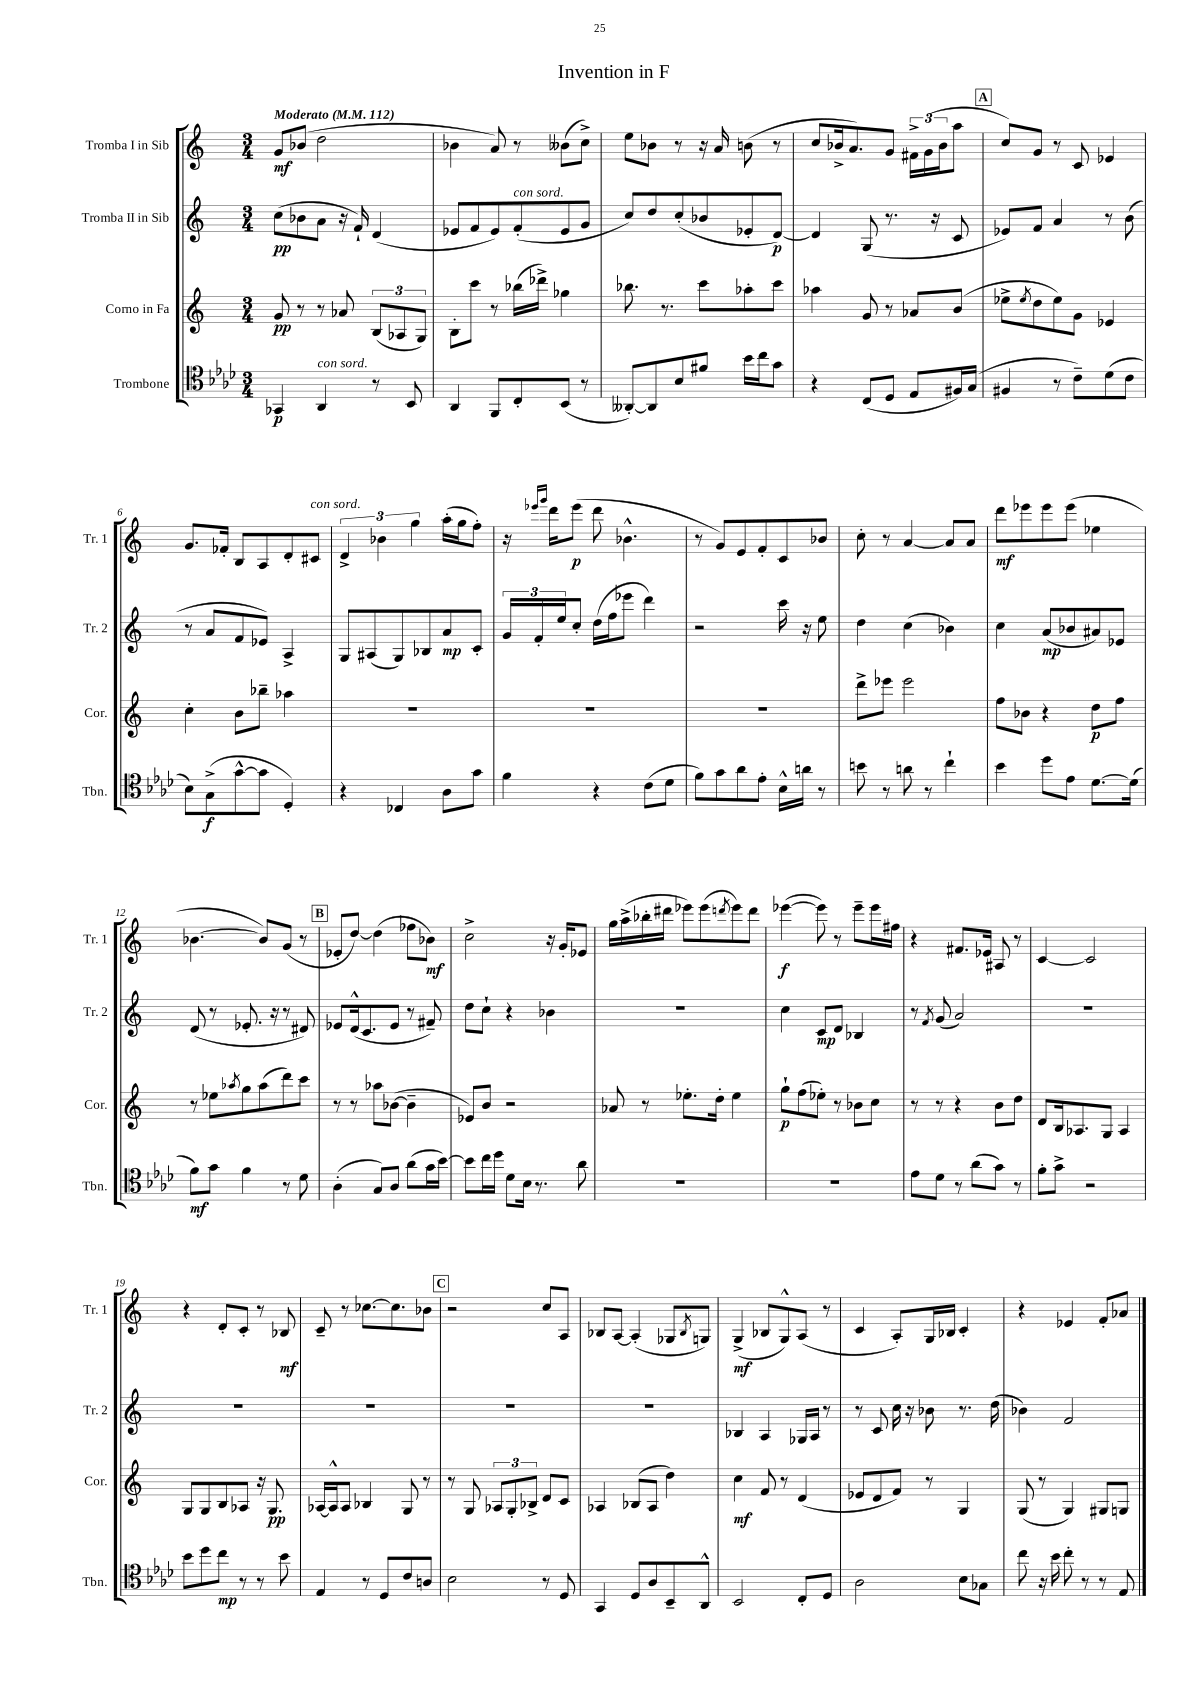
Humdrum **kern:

**kern	**dynam	**kern	**dynam	**kern	**dynam	**kern	**dynam
*part4	*part4	*part3	*part3	*part2	*part2	*part1	*part1
*staff4	*staff4	*staff3	*staff3	*staff2	*staff2	*staff1	*staff1
*I"Trombone	*	*I"Corno in Fa	*	*I"Tromba II in Sib	*	*I"Tromba I in Sib	*
*I'Tbn.	*	*I'Cor.	*	*I'Tr. 2	*	*I'Tr. 1	*
*clefC4	*	*clefG2	*	*clefG2	*	*clefG2	*
*k[b-e-a-d-]	*	*k[]	*	*k[]	*	*k[]	*
*M3/4	*	*M3/4	*	*M3/4	*	*M3/4	*
*MM112	*	*MM112	*	*MM112	*	*MM112	*
=1	=1	=1	=1	=1	=1	=1	=1
!	!	!	!	!	!	!LO:TX:a:B:t=Moderato	!
4GG-X/	p	8g/	pp	(8cc\L	pp	8g/L	mf
.	.	8r	.	8b-X\	.	(8b-X/J	.
!LO:TX:a:i:t=con sord.	!	!	!	!	!	!	!
4AA-/	.	8r	.	8a\J	.	2dd\	.
.	.	8a-X/	.	16r	.	.	.
.	.	.	.	16f`/)	.	.	.
8r	.	(12B/L	.	(4d/	.	.	.
.	.	12A-X/	.	.	.	.	.
8BB-/	.	.	.	.	.	.	.
.	.	12G/J)	.	.	.	.	.
=2	=2	=2	=2	=2	=2	=2	=2
4AA-/	.	8B'\L	.	8e-X/L	.	4b-X\	.
.	.	8ccc\J	.	8f/	.	.	.
8FF/L	.	8r	.	8e-/)	.	8a/)	.
!	!	!	!	!LO:TX:a:i:t=con sord.	!	!	!
8C'/	.	(16bb-X\LL	.	(8f'/	.	8r	.
.	.	16ddd-X^\JJ)	.	.	.	.	.
(8BB-/J	.	4gg-X\	.	8e-/	.	(8b--X\L	.
8r	.	.	.	8g/J	.	8cc^\J)	.
=3	=3	=3	=3	=3	=3	=3	=3
[8AA--X'/L)	.	8.bb-X\	.	8cc/L)	.	8ee\L	.
8AA--/]	.	.	.	8dd/	.	8b-X\J	.
.	.	8.r	.	.	.	.	.
8B-/	.	.	.	(8cc'/	.	8r	.
8f#X/J	.	8ccc\L	.	8b-X/	.	16r	.
.	.	.	.	.	.	16a/	.
16b-\LL	.	8aa-X'\	.	8e-X'/	.	(8bn\	.
16cc\J	.	.	.	.	.	.	.
8g\J	.	8ccc\J	.	[8d/J)	p	8r	.
=4	=4	=4	=4	=4	=4	=4	=4
4r	.	4aa-X\	.	4d/]	.	8cc/L	.
.	.	.	.	.	.	16b-X^/k	.
.	.	.	.	.	.	8.a/)	.
(8C/L	.	8g/	.	(8G/	.	.	.
8D-/J	.	8r	.	8.r	.	8g/J	.
8E-/L	.	8a-X/L	.	.	.	24f#X^\LL	.
.	.	.	.	.	.	(24g\	.
.	.	.	.	16r	.	.	.
.	.	.	.	.	.	24b-\J	.
16F#X/L)	.	(8b/J	.	8c/	.	8aa\J	.
(16G/JJ	.	.	.	.	.	.	.
!!LO:REH:place=s1:t=A
=5	=5	=5	=5	=5	=5	=5	=5
4F#X/	.	8ee-X^\L	.	8e-X/L)	.	8cc/L)	.
.	.	8qee-/	.	.	.	.	.
.	.	8dd\	.	8f/J	.	8g/J	.
8r	.	8ee-\)	.	4a/	.	8r	.
8c~\L)	.	8g\J	.	.	.	8c/	.
(8d-\	.	4e-X/	.	8r	.	4e-X/	.
8c\J	.	.	.	(8b\	.	.	.
!!LO:LB:g=z
=6	=6	=6	=6	=6	=6	=6	=6
8B-\L)	.	4cc'\	.	8r	.	8.g/L	.
(8G^\	f	.	.	8a/L	.	.	.
.	.	.	.	.	.	16f-X'/Jk	.
[8g^^\	.	8b\L	.	8f/	.	8B/L	.
8g\J]	.	8bb-X~\J	.	8e-X/J)	.	8A/	.
4D-'/)	.	4aa-X\	.	4A^/	.	8d'/	.
!	!	!	!	!	!	!LO:TX:a:i:t=con sord.	!
.	.	.	.	.	.	8c#X/J	.
=7	=7	=7	=7	=7	=7	=7	=7
4r	.	2.r	.	8G/L	.	6d^/	.
.	.	.	.	(8A#X/	.	.	.
.	.	.	.	.	.	6b-X\	.
4C-X/	.	.	.	8G/)	.	.	.
.	.	.	.	.	.	6gg\	.
.	.	.	.	8B-X/	.	.	.
8A-\L	.	.	.	8a/	mp	(16aa'\LL	.
.	.	.	.	.	.	16gg\J	.
8g\J	.	.	.	8c'/J	.	8ff'\J)	.
=8	=8	=8	=8	=8	=8	=8	=8
4f\	.	2.r	.	24g/LL	.	16r	.
.	.	.	.	24f'/	.	.	.
.	.	.	.	.	.	16qqeee-X/LL	.
.	.	.	.	.	.	16qqggg/JJ	.
.	.	.	.	.	.	16ddd\KL	.
.	.	.	.	24ee/J	.	.	.
.	.	.	.	8cc'/J	.	(8eee-\J	p
4r	.	.	.	(16dd\LL	.	8ddd\	.
.	.	.	.	16ff\J	.	.	.
.	.	.	.	8eee-X\J	.	4.b-X^^\	.
(8c\L	.	.	.	4ddd\)	.	.	.
8d-\J	.	.	.	.	.	.	.
=9	=9	=9	=9	=9	=9	=9	=9
8f\L)	.	2.r	.	2r	.	8r	.
8g\	.	.	.	.	.	8g/L)	.
8a-\	.	.	.	.	.	8e/	.
8e-'\J	.	.	.	.	.	8f'/	.
16B-^^\LL	.	.	.	16ccc\	.	8c/	.
16an\JJ	.	.	.	16r	.	.	.
8r	.	.	.	8ee\	.	8b-X/J	.
=10	=10	=10	=10	=10	=10	=10	=10
8bn\	.	8ddd^\L	.	4dd\	.	8cc'\	.
8r	.	8eee-X\J	.	.	.	8r	.
8an\	.	2eee-\	.	(4cc\	.	[4a/	.
8r	.	.	.	.	.	.	.
4cc`\	.	.	.	4b-X\)	.	8a/L]	.
.	.	.	.	.	.	8a/J	.
=11	=11	=11	=11	=11	=11	=11	=11
4b-\	.	8ff\L	.	4cc\	.	8ddd\L	mf
.	.	8b-X\J	.	.	.	8eee-X\	.
8dd-\L	.	4r	.	(8a/L	mp	8eee-\	.
8e-\J	.	.	.	8b-X/	.	(8eee-\J	.
[8.d-\L	.	8dd\L	p	8a#X/)	.	4ee-X\	.
.	.	8ff\J	.	8e-X/J	.	.	.
(16d-\Jk]	.	.	.	.	.	.	.
!!LO:LB:g=z
=12	=12	=12	=12	=12	=12	=12	=12
8f\L)	mf	8r	.	(8d/	.	[4.b-X\	.
8g\J	.	8ee-X\L	.	8r	.	.	.
.	.	8qaa-X/	.	.	.	.	.
4f\	.	8gg\	.	8.e-X'/	.	.	.
.	.	(8aa-\	.	.	.	8b-/L])	.
.	.	.	.	16r	.	.	.
8r	.	8ddd\)	.	8r	.	(8g/J	.
8d-\	.	8ccc\J	.	8d#X/)	.	8r	.
!!LO:REH:place=s1:t=B
=13	=13	=13	=13	=13	=13	=13	=13
(4A-'\	.	8r	.	8e-X/L	.	8e-X'/L	.
.	.	8r	.	(16d^^/k	.	[8dd/J)	.
.	.	.	.	8.c/	.	.	.
8G/L)	.	8aa-X\L	.	.	.	(4dd\]	.
8A-/J	.	([8b-X\J	.	8e-/J	.	.	.
(8a-\L	.	4b-~\]	.	8r	.	8ff-X\L	.
16g\L	.	.	.	8f#X~/)	.	8b-X\J)	mf
[16b-\JJ)	.	.	.	.	.	.	.
=14	=14	=14	=14	=14	=14	=14	=14
8b-\L]	.	8e-X/L)	.	8dd\L	.	2cc^\	.
16cc\L	.	8b/J	.	8cc`\J	.	.	.
16dd-\JJ	.	.	.	.	.	.	.
8d-\L	.	2r	.	4r	.	.	.
16B-\Jk	.	.	.	.	.	.	.
8.r	.	.	.	.	.	.	.
.	.	.	.	4b-X\	.	16r	.
.	.	.	.	.	.	16g'/KL	.
8a-\	.	.	.	.	.	8e-X/J	.
=15	=15	=15	=15	=15	=15	=15	=15
2.r	.	8a-X/	.	2.r	.	16gg\LL	.
.	.	.	.	.	.	(16aa^\	.
.	.	8r	.	.	.	16bb-X'\	.
.	.	.	.	.	.	16ddd#X\JJ	.
.	.	8.ee-X'\L	.	.	.	8eee-X\L)	.
.	.	.	.	.	.	(8eee-\	.
.	.	16dd'\Jk	.	.	.	.	.
.	.	.	.	.	.	8qdddn/	.
.	.	4ee-\	.	.	.	8eee-\)	.
.	.	.	.	.	.	8ddd\J	.
=16	=16	=16	=16	=16	=16	=16	=16
2.r	.	8gg`\L	p	4cc\	.	([4eee-X\	f
.	.	(8ff\	.	.	.	.	.
.	.	8ee-X'\J)	.	8c/L	mp	8eee-\])	.
.	.	8r	.	8d/J	.	8r	.
.	.	8b-X\L	.	4B-X/	.	8eee-~\L	.
.	.	8cc\J	.	.	.	16eee-\L	.
.	.	.	.	.	.	16ff#X\JJ	.
=17	=17	=17	=17	=17	=17	=17	=17
8e-\L	.	8r	.	8r	.	4r	.
.	.	.	.	8qf/	.	.	.
8d-\J	.	8r	.	(8g/	.	.	.
8r	.	4r	.	2a/)	.	8.f#X/L	.
(8a-\L	.	.	.	.	.	.	.
.	.	.	.	.	.	16e-X/Jk	.
8g\J)	.	8b\L	.	.	.	8A#X/	.
8r	.	8dd\J	.	.	.	8r	.
=18	=18	=18	=18	=18	=18	=18	=18
8f'\L	.	8d/L	.	2.r	.	[4c/	.
8g^\J	.	16B/k	.	.	.	.	.
.	.	8.A-X/	.	.	.	.	.
2r	.	.	.	.	.	2c/]	.
.	.	8G/J	.	.	.	.	.
.	.	4A-/	.	.	.	.	.
!!LO:LB:g=z
=19	=19	=19	=19	=19	=19	=19	=19
8b-\L	.	8G/L	.	2.r	.	4r	.
8dd-\	.	8G/	.	.	.	.	.
8cc\J	mp	8B/	.	.	.	8d'/L	.
8r	.	8A-X/J	.	.	.	8c'/J	.
8r	.	16r	.	.	.	8r	.
.	.	8.G/	pp	.	.	.	.
8b-\	.	.	.	.	.	8B-X/	mf
=20	=20	=20	=20	=20	=20	=20	=20
4E-/	.	[16A-X/LL	.	2.r	.	8c~/	.
.	.	16A-^^/J]	.	.	.	.	.
.	.	8A-/J	.	.	.	8r	.
8r	.	4B-X/	.	.	.	[8.cc-X\L	.
8D-/L	.	.	.	.	.	.	.
.	.	.	.	.	.	8.cc-\]	.
8c/	.	8G/	.	.	.	.	.
8An/J	.	8r	.	.	.	8b-X\J	.
!!LO:REH:place=s1:t=C
=21	=21	=21	=21	=21	=21	=21	=21
2B-\	.	8r	.	2.r	.	2r	.
.	.	8G/	.	.	.	.	.
.	.	12A-X/L	.	.	.	.	.
.	.	12G'/	.	.	.	.	.
.	.	12B-X^/J	.	.	.	.	.
8r	.	8d/L	.	.	.	8cc/L	.
8D-/	.	8c/J	.	.	.	8A/J	.
=22	=22	=22	=22	=22	=22	=22	=22
4GG/	.	4A-X/	.	2.r	.	8B-X/L	.
.	.	.	.	.	.	[8A/J	.
8D-/L	.	(8B-X/L	.	.	.	(4A'/]	.
8A-/	.	8A-/J	.	.	.	.	.
8BB-~/	.	4dd\)	.	.	.	8G-X/L	.
.	.	.	.	.	.	8qB-/	.
8AA-^^/J	.	.	.	.	.	8Gn/J)	.
=23	=23	=23	=23	=23	=23	=23	=23
2BB-/	.	4cc\	mf	4B-X/	.	(4G^/	mf
.	.	8f/	.	4A/	.	8B-X/L	.
.	.	8r	.	.	.	8G^^/)	.
8C'/L	.	(4d/	.	16G-X/LL	.	(8A/J	.
.	.	.	.	16A/JJ	.	.	.
8D-/J	.	.	.	8r	.	8r	.
=24	=24	=24	=24	=24	=24	=24	=24
2A-\	.	8e-X/L	.	8r	.	4c/	.
.	.	8d/	.	8c/	.	.	.
.	.	8f/J)	.	16cc\	.	8A'/L)	.
.	.	.	.	16r	.	.	.
.	.	8r	.	8b-X\	.	16G/L	.
.	.	.	.	.	.	16B-X/JJ	.
8B-\L	.	4G/	.	8.r	.	4c'/	.
8G-X\J	.	.	.	.	.	.	.
.	.	.	.	(16dd\	.	.	.
=25	=25	=25	=25	=25	=25	=25	=25
8cc\	.	(8G/	.	4b-X\)	.	4r	.
16r	.	8r	.	.	.	.	.
16b-\	.	.	.	.	.	.	.
8cc'\	.	4G/)	.	2f/	.	4e-X/	.
8r	.	.	.	.	.	.	.
8r	.	8G#X/L	.	.	.	8f'/L	.
8E-/	.	8Gn/J	.	.	.	8a-X/J	.
==	==	==	==	==	==	==	==
*-	*-	*-	*-	*-	*-	*-	*-
